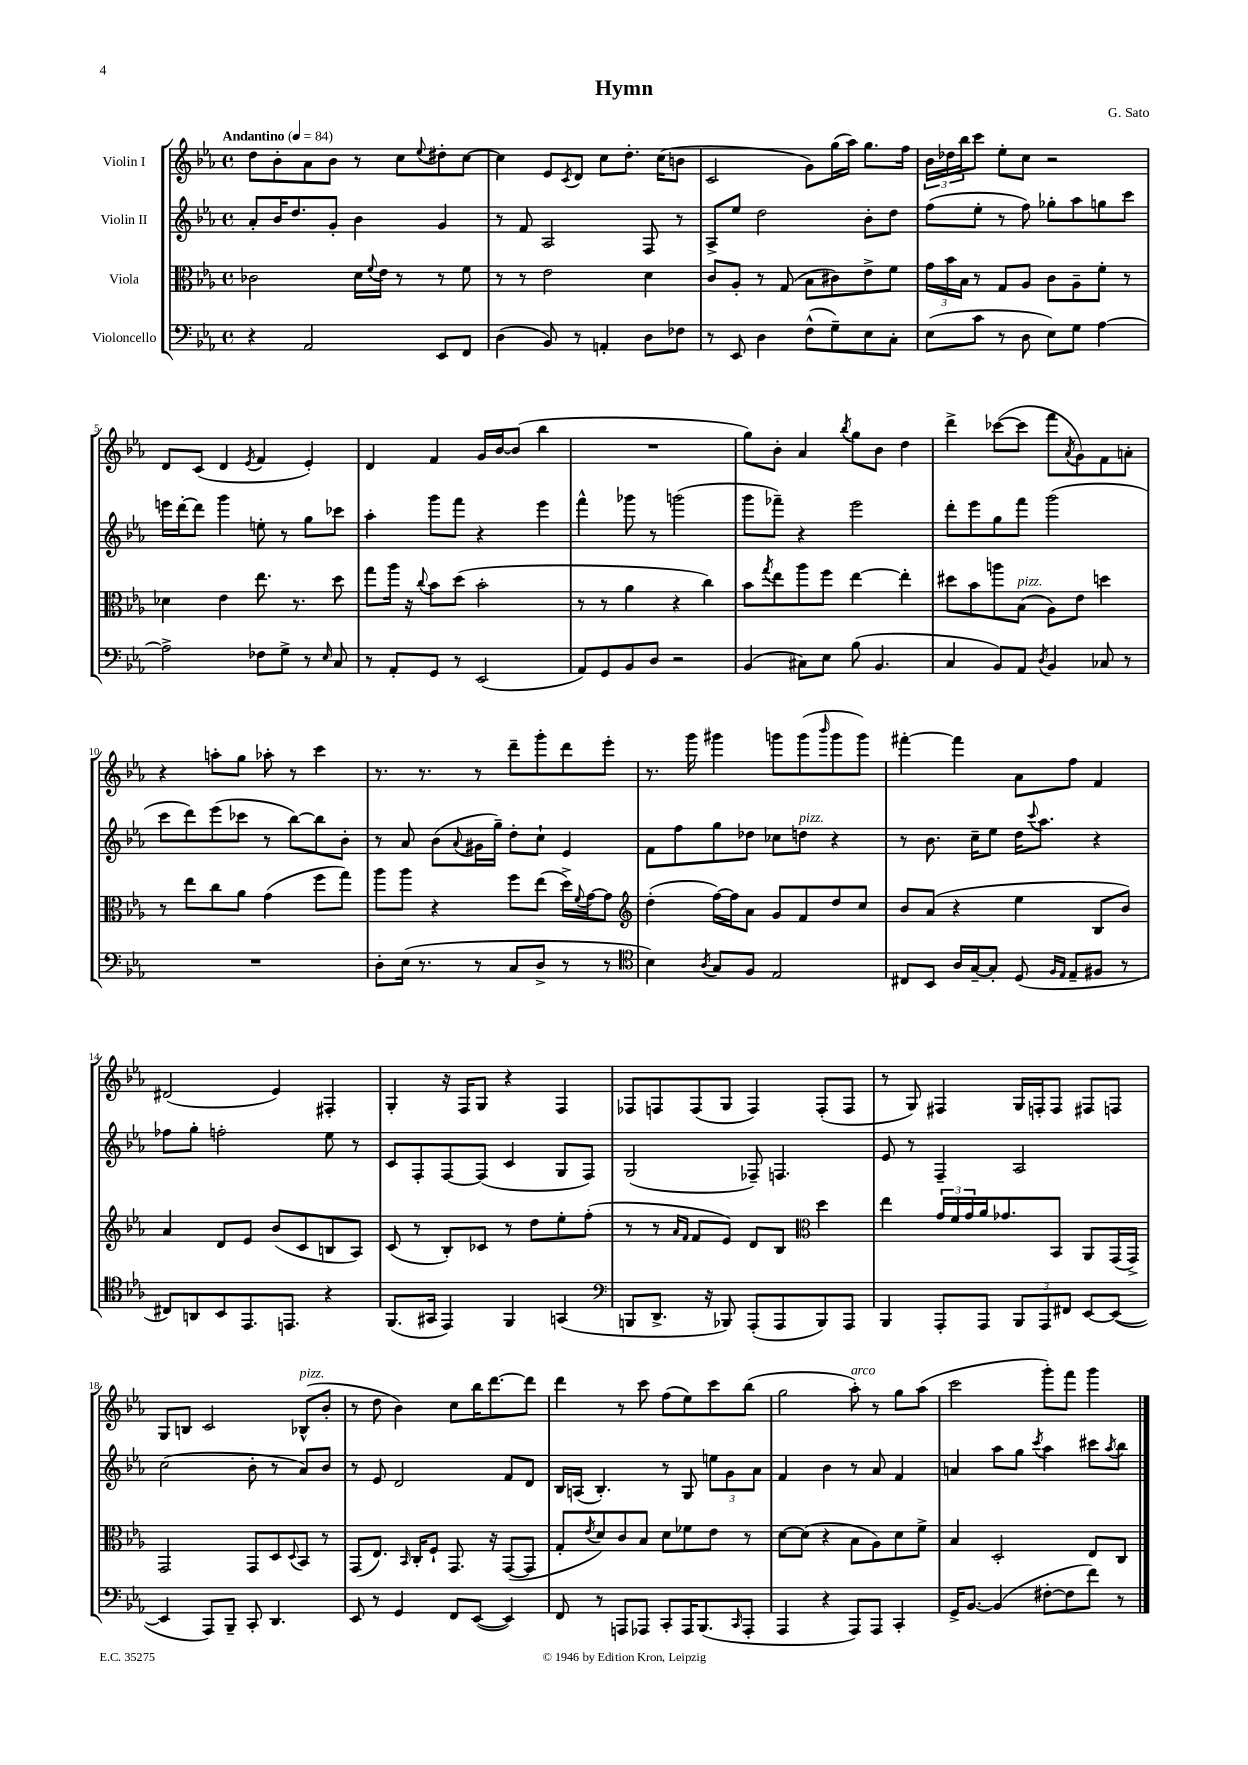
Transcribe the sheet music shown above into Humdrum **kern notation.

**kern	**kern	**kern	**kern
*part4	*part3	*part2	*part1
*staff4	*staff3	*staff2	*staff1
*I"Violoncello	*I"Viola	*I"Violin II	*I"Violin I
*clefF4	*clefC3	*clefG2	*clefG2
*k[b-e-a-]	*k[b-e-a-]	*k[b-e-a-]	*k[b-e-a-]
*M4/4	*M4/4	*M4/4	*M4/4
*met(c)	*met(c)	*met(c)	*met(c)
*MM84	*MM84	*MM84	*MM84
=1	=1	=1	=1
!	!	!	!LO:TX:a:B:t=Andantino
4r	2c-X\	8a-'/L	8dd\L
.	.	16b-/K	8b-'\
.	.	8.dd/	.
2AA-/	.	.	8a-\
.	.	8g'/J	8b-\J
.	16d\LL	4b-\	8r
.	8qqf/	.	.
.	16e-\JJ	.	.
.	8r	.	8cc\L
.	.	.	8qqee-/
8EE-/L	8r	4g/	8dd#X'\
8FF/J	8f\	.	[8cc\J
=2	=2	=2	=2
(4D\	8r	8r	4cc\]
.	8r	8f/	.
8BB-/)	2e-\	2A-/	8e-/L
.	.	.	8qc/
8r	.	.	8d/J
4AAn'/	.	.	8cc\L
.	.	.	8.dd'\J
8D\L	4d\	8F/	.
.	.	.	(16cc\KL
8F-X\J	.	8r	8bn\J
=3	=3	=3	=3
8r	8c/L	8A-^/L	2c/
8EE-/	8A-'/J	8ee-/J	.
4D\	8r	2dd\	.
.	(8G/	.	.
(8F^^\L	8B-\L	.	8g\L)
8G~\)	8c#X\)	.	(16gg\L
.	.	.	16aa-\JJ)
8E-\	8e-^\	8b-'\L	8.gg\L
8C'\J	8f\J	8dd\J	.
.	.	.	16ff\Jk
=4	=4	=4	=4
(8E-\L	24g\LL	(8ff\L	24b-\LL
.	24b-\	.	24dd-X\
.	24B-\JJ	.	24bb-\J
8c\J	8r	8ee-'\J	8ccc\J
8r	8G/L	8r	8ee-'\L
8D\	8A-/J	8ff\)	8cc\J
8E-\L)	8c\L	8gg-X'\L	2r
8G\J	8A-~\	8aa-\	.
[4A-\	8f'\J	8ggn\	.
.	8r	8ccc\J	.
!!LO:LB:g=z
=5	=5	=5	=5
2A-^\]	4d-X\	16eeen\LL	8d/L
.	.	[16ddd'\J	.
.	.	8ddd\J]	(8c/J
.	4e-\	4ggg\	4d/
.	.	.	8qe-/
8F-X\L	8.ee-\	8een'\	4f/
8G^\J	.	8r	.
.	8.r	.	.
8r	.	8gg\L	4e-'/)
16qqE-/	.	.	.
8C/	8dd\	8ccc-X\J	.
=6	=6	=6	=6
8r	8gg\L	4aa-'\	4d/
8AA-'/L	16aa-\Jk	.	.
.	16r	.	.
.	8qqcc/	.	.
8GG/J	8b-\L	8ggg\L	4f/
8r	(8dd\J	8fff\J	.
(2EE-/	2b-'\	4r	16g/LL
.	.	.	[16b-/J
.	.	.	(8b-/J]
.	.	4eee-\	4bb-\
=7	=7	=7	=7
8AA-/L)	8r	4fff^^\	1r
8GG/	8r	.	.
8BB-/	4a-\	8ggg-X\	.
8D/J	.	8r	.
2r	4r	(2gggn\	.
.	4cc\)	.	.
=8	=8	=8	=8
(4BB-/	8b-\L	8ggg\L	8gg\L)
.	8qgg/	.	.
.	8ee-\	8fff-X~\J)	8b-'\J
8C#X\L)	8aa-\	4r	4a-/
8E-\J	8ff\J	.	.
.	.	.	8qbb-/
(8B-\	[4ee-\	2eee-\	8gg\L
4.BB-/	.	.	8b-\J
.	4ee-'\]	.	4dd\
=9	=9	=9	=9
4C/	8dd#X\L	8ddd'\L	4ddd^\
.	8b-\	8eee-\	.
8BB-/L)	8aan\	8gg\	([8ccc-X\L
!	!LO:TX:a:i:t=pizz.	!	!
8AA-/J	(8B-\J	8fff\J	8ccc-\J]
8qD/	.	.	.
4BB-/	8A-\L)	(2ggg\	8fff\L
.	.	.	8qa-/
.	8e-\J	.	8g\)
8C-X/	4ddn\	.	8f\
8r	.	.	8an'\J
!!LO:LB:g=z
=10	=10	=10	=10
1r	8r	8ccc\L	4r
.	8ee-\L	8ddd\)	.
.	8cc\	(8eee-\	8aan'\L
.	8a-\J	8ccc-X\J	8gg\J
.	(4g\	8r	8aa-X'\
.	.	[8bb-\L)	8r
.	8ff\L	8bb-\]	4ccc\
.	8gg\J)	8b-'\J	.
=11	=11	=11	=11
8D'\L	8aa-\L	8r	8.r
(16E-\Jk	8aa-\J	8a-/	.
8.r	.	.	8.r
.	4r	(8b-\L	.
.	.	8qqa-/	.
8r	.	16g#X\L	8r
.	.	16gg~\JJ)	.
8C/L	8ff\L	8dd'\L	8ddd~\L
8D^/J	(8ee-\J	8cc`\J	8ggg'\
8r	16dd^\LL)	4e-/	8ddd\
.	8qqf/	.	.
.	[16g\J	.	.
8r	8g\J]	.	8eee-'\J
=12	=12	=12	=12
*clefC4	*clefG2	*	*
4B-\)	(4dd'\	8f\L	8.r
.	.	8ff\	.
.	.	.	16ggg\
8qA-/	.	.	.
8G/L	[16ff\LL)	8gg\	4ggg#X\
.	16ff\J]	.	.
8F/J	8a-\J	8dd-X\J	.
2E-/	8g/L	8cc-X\L	8gggn\L
!	!	!LO:TX:a:i:t=pizz.	!
.	8f/	8ddn\J	(8ggg\
.	.	.	16qqbbb-/
.	8dd/	4r	8ggg\
.	8cc/J	.	8ggg\J)
=13	=13	=13	=13
8C#X/L	8b-/L	8r	[4fff#X'\
8BB-/J	(8a-/J	8.b-\	.
16A-/LL	4r	.	4fff#\]
[16G~/J	.	16cc~\KL	.
8G'/J]	.	8ee-\J	.
(8D/	4ee-\	16dd\KL	8a-\L
.	.	8qqccc/	.
.	.	8.aa-\J	.
16qqF/LL	.	.	.
16qqE-/JJ	.	.	.
8E-~/L	.	.	8ff\J
8F#X/J	8B-/L	4r	4f/
8r	8b-/J)	.	.
!!LO:LB:g=z
=14	=14	=14	=14
8C#X/L)	4a-/	8ff-X\L	(2d#X/
8AAn/	.	8gg'\J	.
8BB-/	8d/L	2ffn'\	.
8.EE-/	8e-/J	.	.
.	(8b-/L	.	4e-/)
8.EEn/J	.	.	.
.	8c/	.	.
4r	8Bn/	8ee-\	4F#X'/
.	8A-/J)	8r	.
=15	=15	=15	=15
(8.FF/L	(8c/	8c/L	4G'/
.	8r	8F'/	.
16GG#X/Jk	.	.	.
4EE-/)	8B-'/L)	[8F/	16r
.	.	.	16F/KL
.	8c-X/J	(8F/J]	8G/J
4FF/	8r	4c/	4r
.	8dd\L	.	.
(4GGn/	8ee-'\	8G/L	4F/
.	(8ff'\J	8F/J)	.
=16	=16	=16	=16
*clefF4	*	*	*
8BBBn/L	8r	(2G/	8F-X/L
8.DD^/J	8r	.	8Fn/
.	16qqa-/LL	.	.
.	16qqf/JJ	.	.
.	8f/L	.	(8F/
16r	.	.	.
8BBB-X/)	8e-/J)	.	8G/J
(8AAA-'/L	8d/L	8F-X~/)	4F/)
8AAA-/	8B-/J	4.Fn/	.
*	*clefC3	*	*
8BBB-/)	4dd\	.	(8F'/L
8AAA-/J	.	.	8F/J
=17	=17	=17	=17
4BBB-/	4ee-\	8e-/	8r
.	.	8r	8G/)
8AAA-'/L	24g/LL	4F~/	4F#X/
.	24f/	.	.
.	24g/	.	.
8AAA-/J	16a-/J	.	.
.	8.g-X/	.	.
12BBB-/L	.	2A-/	16G/LL
.	.	.	16Fn'/J
12AAA-/	.	.	.
.	8BB-/J	.	8F/J
12FF#X/J	.	.	.
[8EE-/L	8AA-/L	.	8F#X/L
(8EE-/J_	(16GG/L	.	8Fn/J
.	16GG^/JJ)	.	.
!!LO:LB:g=z
=18	=18	=18	=18
4EE-/]	2GG/	(2cc\	8G/L
.	.	.	8Bn/J
8AAA-/L)	.	.	2c/
8BBB-~/J	.	.	.
8CC'/	8GG/L	8b-'\	.
4.DD/	8D/	8r	.
.	8qqD/	.	.
!	!	!	!LO:TX:a:i:t=pizz.
.	8BB-/J	8a-/L)	(8B-X^^/L
.	8r	8b-/J	8b-'/J
=19	=19	=19	=19
8EE-/	(8GG/L	8r	8r
8r	8.E-/J)	8e-/	8dd\
4GG/	.	2d/	4b-\)
.	16qqBB-/	.	.
.	16C'/KL	.	.
.	8F`/J	.	.
8FF/L	8.GG/	.	8cc\L
([8EE-/J	.	.	16bb-\K
.	16r	.	[8.ddd\
4EE-/])	([8GG/L	8f/L	.
.	8GG/J]	8d/J	8ddd\J]
=20	=20	=20	=20
8FF/	8G'/L	16B-/LL	4ddd\
.	.	(16An/JJ	.
.	8qe-/	.	.
8r	8d/)	4.B-'/)	.
8AAAn/L	8c/	.	8r
8AAA-X/J	8B-/J	.	8ccc\
8CC'/L	8d\L	8r	(8ff\L
16AAA-/K	8f-X\	8G/	8ee-\)
(8.BBB-/	.	.	.
.	8e-\J	12een\L	8ccc\
.	.	12g\	.
16qqCC/	.	.	.
8AAA-'/J	8r	.	(8bb-\J
.	.	12a-\J	.
=21	=21	=21	=21
4AAA-/	[8d\L	4f/	2gg\
.	(8d\J]	.	.
4r	4r	4b-\	.
!	!	!	!LO:TX:a:i:t=arco
8AAA-/L)	8B-\L	8r	8aa-'\)
8AAA-/J	8A-\)	8a-/	8r
4CC'/	8d\	4f/	8gg\L
.	8f^\J	.	(8aa-\J
=22	=22	=22	=22
16GG^/KL	4B-/	4an/	2ccc\
[8.BB-/J	.	.	.
(4BB-/]	2D'/	8aa-\L	.
.	.	8gg\J	.
.	.	8qccc/	.
[8F#X'\L	.	4aa-\	8ggg'\L)
8F#\]	.	.	8fff\J
8f\J)	8E-/L	8ccc#X\L	4ggg\
.	.	8qaa-/	.
8r	8C/J	8bb-\J	.
==	==	==	==
*-	*-	*-	*-
